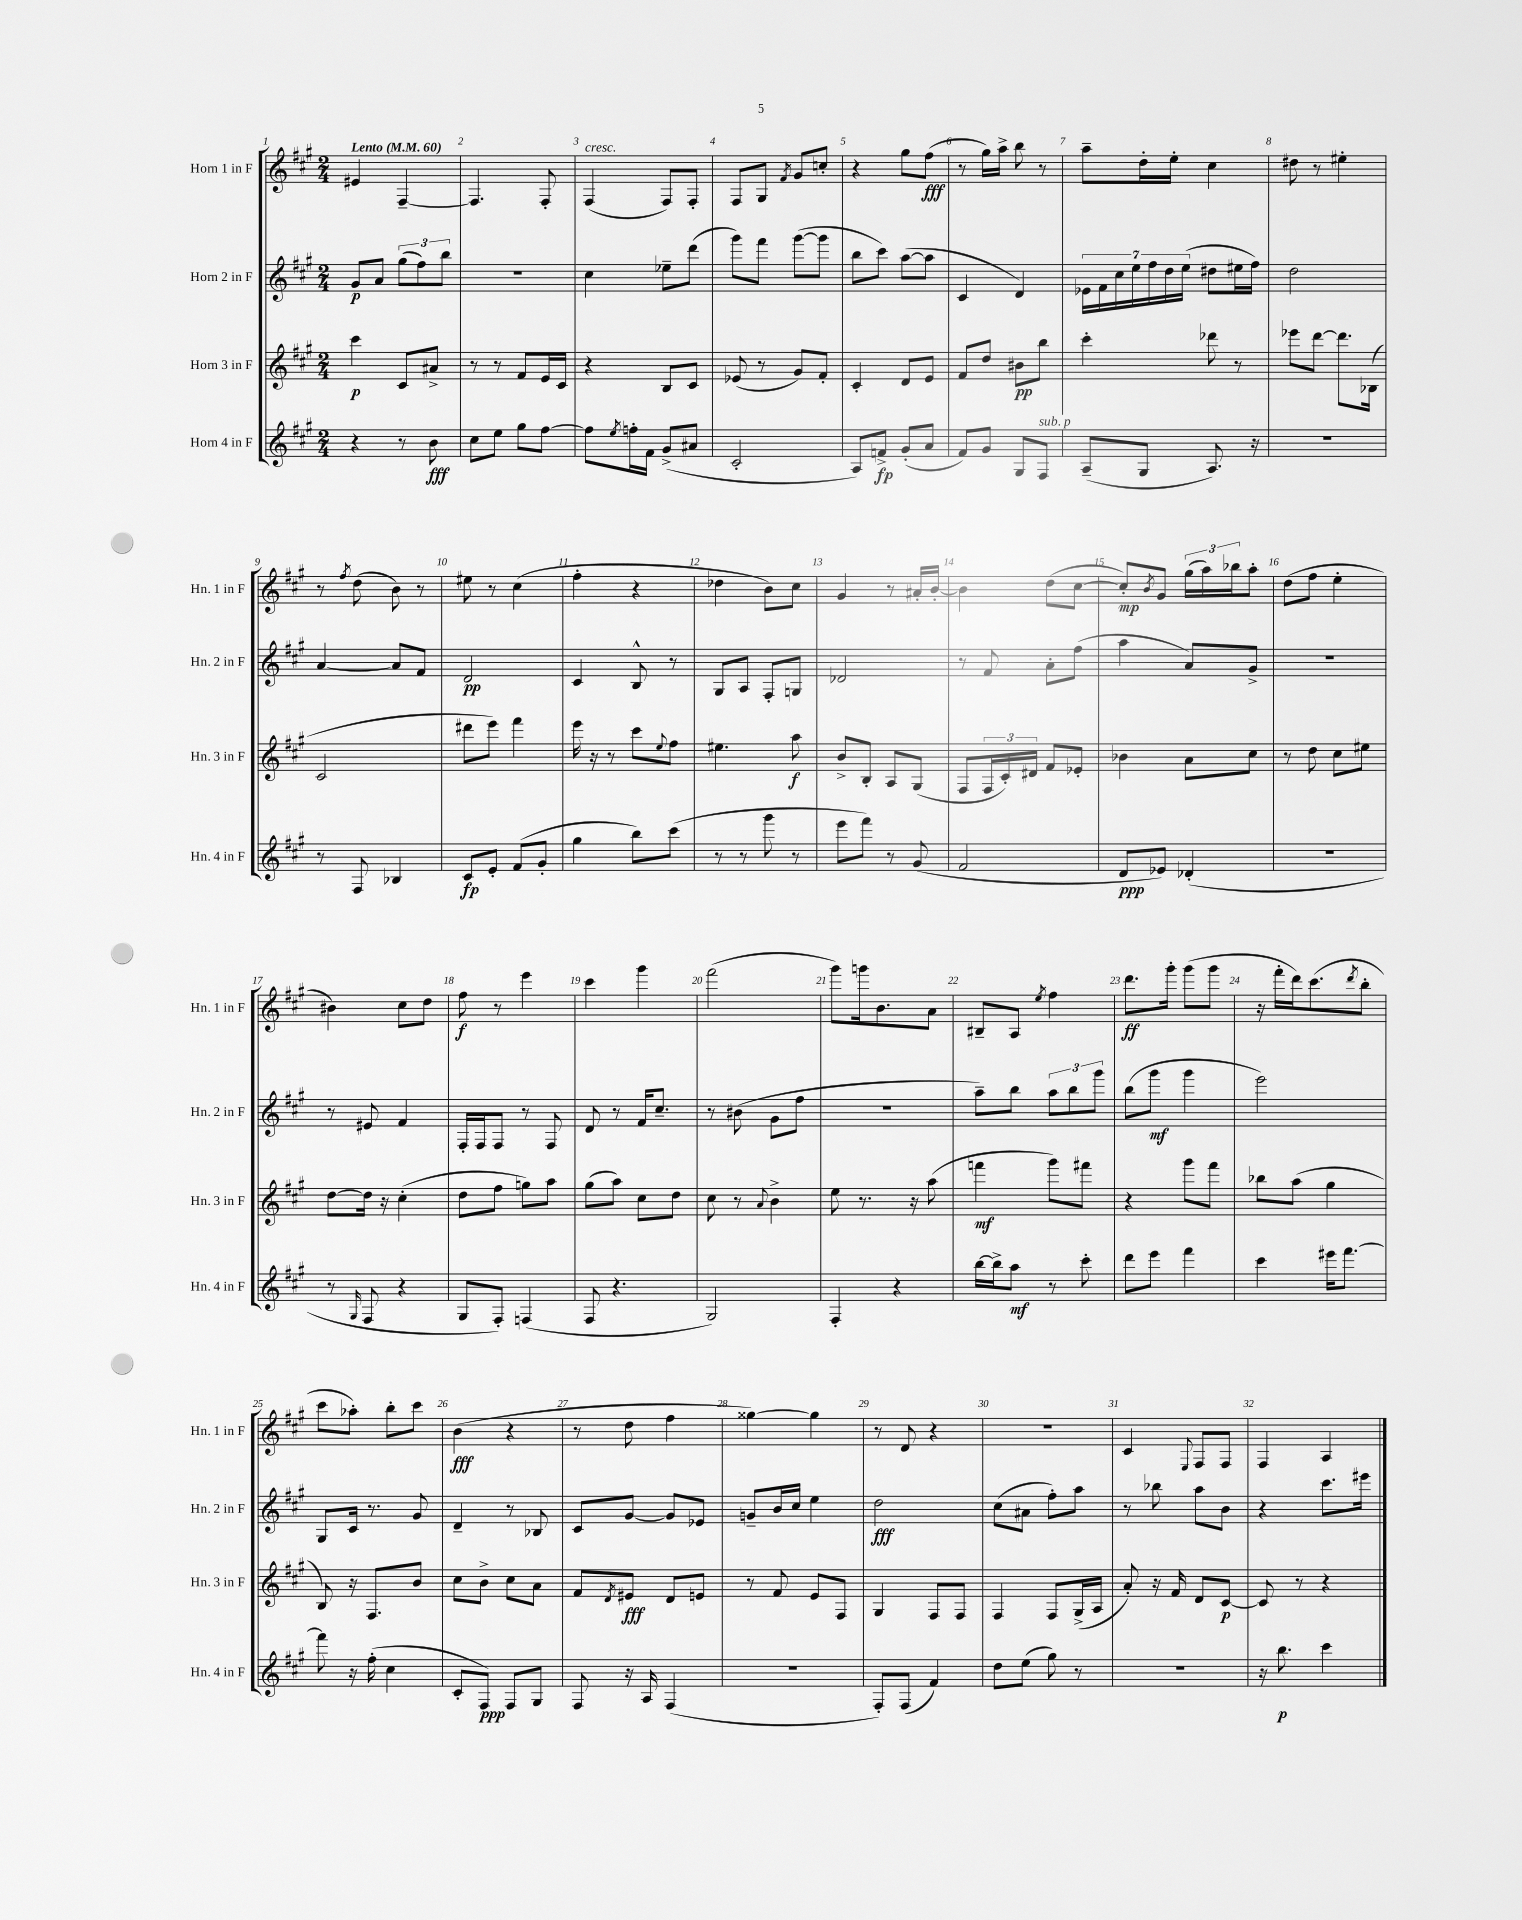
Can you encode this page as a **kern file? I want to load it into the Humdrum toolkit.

**kern	**kern	**kern	**kern
*staff4	*staff3	*staff2	*staff1
*clefG2	*clefG2	*clefG2	*clefG2
*k[f#c#g#]	*k[f#c#g#]	*k[f#c#g#]	*k[f#c#g#]
*M2/4	*M2/4	*M2/4	*M2/4
*MM60	*MM60	*MM60	*MM60
4r	4ccc#	8g#	4e#
.	.	8a	.
8r	8c#	(12gg#	[4F#~
.	.	12ff#)	.
8b	8a#^	.	.
.	.	12bb	.
=	=	=	=
8cc#	8r	2r	4.F#]
8ee	8r	.	.
8gg#	8f#	.	.
[8ff#	16e	.	8F#'
.	16c#	.	.
=	=	=	=
8ff#]	4r	4cc#	(4F#
8qee	.	.	.
16ff'	.	.	.
16f#	.	.	.
(8g#^	8B	8ee-~	8F#)
8a#	8c#	(8ddd	8F#'
=	=	=	=
2c#'	(8e-	8ggg#)	8F#
.	8r	8fff#	8G#
.	.	.	8qf#
.	8g#)	([8ggg#	8g#
.	8f#'	8ggg#]	8cc'
=	=	=	=
8A)	4c#'	8bb	4r
8f^	.	8ccc#)	.
(8g#'	8d	([8aa	8gg#
8a	8e	8aa]	(8ff#
=	=	=	=
8f#)	8f#	4c#	8r
8g#	8dd	.	16gg#)
.	.	.	16aa^
8G#	8b#	4d)	8bb
8F#	8bb	.	8r
=	=	=	=
(8A~	4ccc#'	28e-	8aa~
.	.	28f#	.
.	.	28cc#	.
.	.	28ee	.
8G#	.	.	16dd'
.	.	28ff#	.
.	.	28dd	.
.	.	.	16ee'
.	.	(28ee	.
8.A)	8ddd-	8dd#	4cc#
.	8r	16ee#	.
16r	.	16ff#)	.
=	=	=	=
2r	8eee-	2dd	8dd#
.	[8ddd	.	8r
.	8.ddd]	.	4ee#'
.	(16B-	.	.
=	=	=	=
8r	2c#	[4a	8r
.	.	.	8qff#
8F#	.	.	(8dd
4B-	.	8a]	8b)
.	.	8f#	8r
=	=	=	=
8c#	8ddd#	2d	8ee#
8e'	8eee)	.	8r
(8f#	4fff#	.	(4cc#
8g#'	.	.	.
=	=	=	=
4gg#	16eee	4c#	4ff#'
.	16r	.	.
.	8r	.	.
8bb)	8ccc#	8B^^	4r
.	8qqee	.	.
(8ccc#	8ff#	8r	.
=	=	=	=
8r	4.ee#	8G#	4dd-
8r	.	8A	.
8ggg#	.	8F#'	8b)
8r	8aa	8G	8cc#
=	=	=	=
8eee	8b^	2d-	4g#
8fff#)	8B'	.	.
8r	8A	.	8r
(8g#	(8G#	.	16a#'
.	.	.	[16b'
=	=	=	=
2f#	8F#	8r	4b]
.	24F#	8f#	.
.	24c#')	.	.
.	24d#	.	.
.	8f#	8a'	(8dd
.	8e-'	(8ff#	[8cc#
=	=	=	=
8d	4b-	4aa	8cc#'])
.	.	.	8qb
8e-)	.	.	8g#
(4d-'	8a	8a)	(24gg#
.	.	.	24aa)
.	.	.	24bb-
.	8cc#	8g#^	8aa'
=	=	=	=
2r	8r	2r	(8dd
.	8dd	.	8ff#
.	8cc#	.	4ee'
.	8ee#	.	.
=	=	=	=
8r	[8dd	8r	4b#)
16qqG#	.	.	.
8F#	16dd]	8e#	.
.	16r	.	.
4r	(4cc#'	4f#	8cc#
.	.	.	8dd
=	=	=	=
8G#	8dd	16F#'	8ff#
.	.	16F#	.
8F#')	8ff#	8F#	8r
(4F	8gg)	8r	4eee
.	8aa	8F#	.
=	=	=	=
8F#	(8gg#	8d	4ccc#
4.r	8aa)	8r	.
.	8cc#	16f#	4ggg#
.	.	8.cc#~	.
.	8dd	.	.
=	=	=	=
2G#)	8cc#	8r	(2fff#
.	8r	(8b#	.
.	8qqa	.	.
.	4b^	8g#	.
.	.	8ff#	.
=	=	=	=
4F#'	8ee	2r	8ggg#)
.	8.r	.	16ggg
.	.	.	8.b
4r	.	.	.
.	16r	.	.
.	(8aa	.	8a
=	=	=	=
[16bb	4fff	8aa~)	8B#~
16bb^]	.	.	.
8aa	.	8bb	8A
.	.	.	8qee
8r	8ggg#)	12aa	4ff#
.	.	12bb	.
8ccc#'	8fff#	.	.
.	.	12ggg#	.
=	=	=	=
8ddd	4r	(8bb	8.ddd
8eee	.	8ggg#	.
.	.	.	16ggg#'
4fff#	8ggg#	4ggg#	(8ggg#
.	8fff#	.	8ggg#
=	=	=	=
4ccc#	8bb-	2eee)	16r
.	.	.	16fff#'
.	(8aa	.	16ddd)
.	.	.	(8.ccc#
16eee#	4gg#	.	.
[8.fff#	.	.	.
.	.	.	8qddd
.	.	.	8bb'
=	=	=	=
8fff#]	8B)	8G#	8ccc#
16r	16r	16c#	8aa-')
(16ff#'	8.F#	8.r	.
4cc#	.	.	8bb'
.	8b	8g#	8ccc#
=	=	=	=
8c#'	8cc#	4d~	(4b
8F#)	8b^	.	.
8F#	8cc#	8r	4r
8G#	8a	8B-	.
=	=	=	=
8F#	8f#	8c#	8r
.	8qd	.	.
16r	8e#	[8g#	8dd
16A	.	.	.
(4F#	8d	8g#]	4ff#
.	8e	8e-	.
=	=	=	=
2r	8r	8g~	[4gg##)
.	8f#	16b	.
.	.	16cc#	.
.	8e	4ee	4gg##]
.	8F#	.	.
=	=	=	=
8F#')	4G#	2dd	8r
(8F#	.	.	8d
4f#)	8F#	.	4r
.	8F#	.	.
=	=	=	=
8dd	4F#	(8cc#	2r
(8ee	.	8a#	.
8gg#)	8F#	8ff#')	.
8r	(16G#^	8aa	.
.	16A	.	.
=	=	=	=
2r	8a')	8r	4c#
.	16r	8bb-	.
.	16f#	.	.
.	.	.	8qqE
.	8d	8aa	8F#
.	[8c#	8b	8F#
=	=	=	=
16r	8c#]	4r	4F#
8.bb	.	.	.
.	8r	.	.
4ccc#	4r	8.ccc#	4A
.	.	16eee#	.
==	==	==	==
*-	*-	*-	*-
